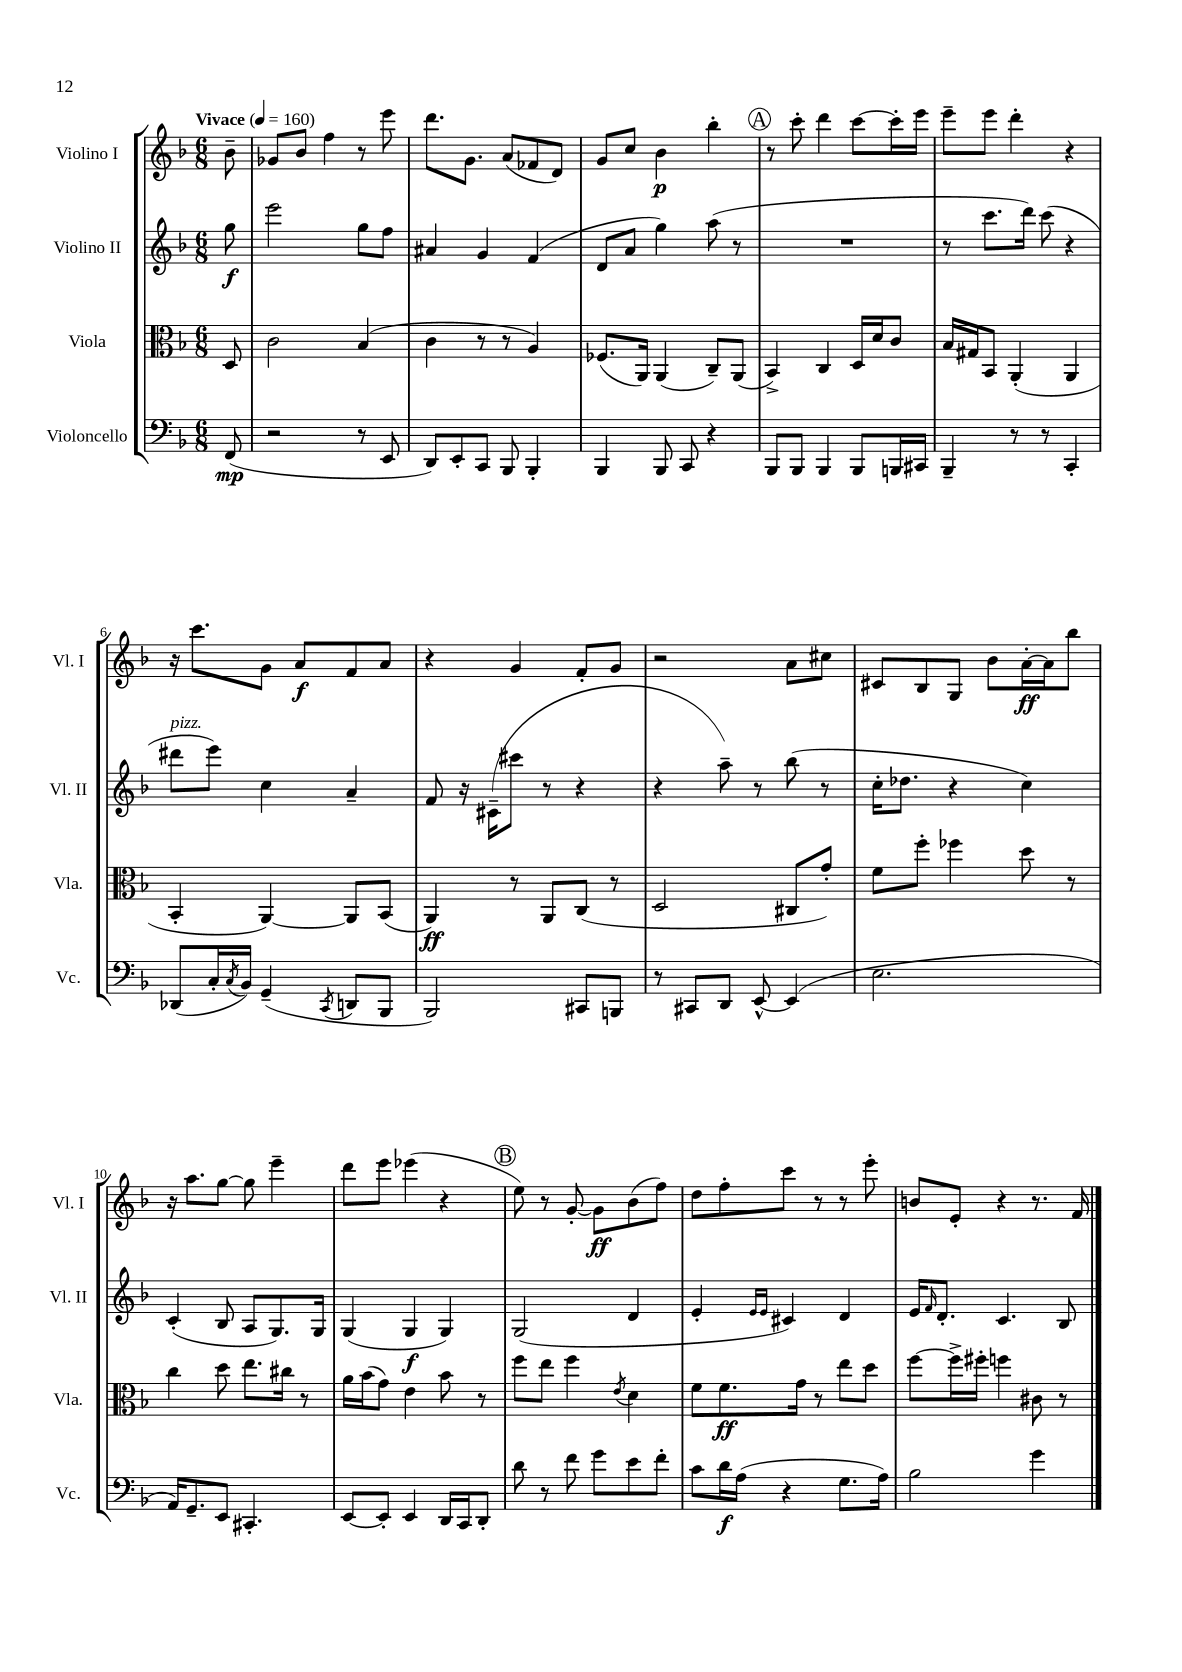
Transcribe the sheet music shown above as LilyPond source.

<<
\new StaffGroup <<
\new Staff = "s0" \with { instrumentName = "Violino I" shortInstrumentName = "Vl. I" } {
    \clef treble \key f \major \numericTimeSignature \time 6/8 \partial 8 \tempo "Vivace" 4 = 160
    bes'8-- |
    ges'8 bes'8 f''4 r8 e'''8 |
    d'''8. g'8. a'8( fes'8 d'8) |
    g'8 c''8 bes'4\p bes''4-. |
    \mark \markup { \circle "A" } r8 c'''8-. d'''4 c'''8~ c'''16-. e'''16 |
    e'''8-- e'''8 d'''4-. r4 |
    r16 c'''8. g'8 a'8\f f'8 a'8 |
    r4 g'4 f'8-. g'8 |
    r2 a'8 cis''8 |
    cis'8 bes8 g8 bes'8 a'16~-.\ff a'16 bes''8 |
    r16 a''8. g''8~ g''8 e'''4-- |
    d'''8 e'''8 ees'''4( r4 |
    \mark \markup { \circle "B" } e''8) r8 g'8~-. g'8\ff bes'8( f''8) |
    d''8 f''8-. c'''8 r8 r8 e'''8-. |
    b'8 e'8-. r4 r8. f'16 \bar "|." |
}
\new Staff = "s1" \with { instrumentName = "Violino II" shortInstrumentName = "Vl. II" } {
    \clef treble \key f \major \numericTimeSignature \time 6/8 \partial 8
    g''8\f |
    e'''2 g''8 f''8 |
    ais'4 g'4 f'4( |
    d'8 a'8 g''4) a''8( r8 |
    \mark \markup { \circle "A" } R2. |
    r8 c'''8. d'''16) c'''8( r4 |
    dis'''8^\markup { \italic "pizz." } e'''8) c''4 a'4-- |
    f'8 r16 cis'16--( cis'''8 r8 r4 |
    r4 a''8--) r8 bes''8( r8 |
    c''16-. des''8. r4 c''4) |
    c'4-.( bes8 a8 g8.) g16 |
    g4( g4\f g4) |
    \mark \markup { \circle "B" } g2( d'4 |
    e'4-. \grace { e'16 e'16 } cis'4) d'4 |
    e'16 \grace { f'16 } d'8.-. c'4. bes8 \bar "|." |
}
\new Staff = "s2" \with { instrumentName = "Viola" shortInstrumentName = "Vla." } {
    \clef alto \key f \major \numericTimeSignature \time 6/8 \partial 8
    d8 |
    c'2 bes4( |
    c'4 r8 r8 a4) |
    fes8.( a,16) a,4( c8--) a,8( |
    \mark \markup { \circle "A" } bes,4->) c4 d16 d'16 c'8 |
    bes16 gis16 bes,8 a,4-.( a,4 |
    bes,4-. a,4~) a,8 bes,8( |
    a,4\ff) r8 a,8 c8( r8 |
    d2 cis8 g'8-.) |
    f'8 f''8-. fes''4 d''8 r8 |
    c''4 d''8 e''8. cis''16 r8 |
    a'16 bes'16( g'8) e'4 bes'8 r8 |
    \mark \markup { \circle "B" } f''8 e''8 f''4 \acciaccatura { e'8 } d'4 |
    f'8 f'8.\ff g'16 r8 e''8 d''8 |
    f''8~ f''16-> fis''16-. f''4 cis'8 r8 \bar "|." |
}
\new Staff = "s3" \with { instrumentName = "Violoncello" shortInstrumentName = "Vc." } {
    \clef bass \key f \major \numericTimeSignature \time 6/8 \partial 8
    f,8\mp( |
    r2 r8 e,8 |
    d,8) e,8-. c,8 bes,,8 bes,,4-. |
    bes,,4 bes,,8 c,8 r4 |
    \mark \markup { \circle "A" } bes,,8 bes,,8 bes,,4 bes,,8 b,,16 cis,16 |
    bes,,4-- r8 r8 c,4-. |
    des,8( c16-. \acciaccatura { c8 } bes,16) g,4--( \acciaccatura { c,8 } d,8 bes,,8 |
    bes,,2) cis,8 b,,8 |
    r8 cis,8 d,8 e,8~-^ e,4( |
    e2. |
    a,16) g,8.-- e,8 cis,4.-. |
    e,8~ e,8-. e,4 d,16 c,16 d,8-. |
    \mark \markup { \circle "B" } d'8 r8 f'8 g'8 e'8 f'8-. |
    c'8 d'16\f a16( r4 g8. a16) |
    bes2 g'4 \bar "|." |
}
>>
>>
